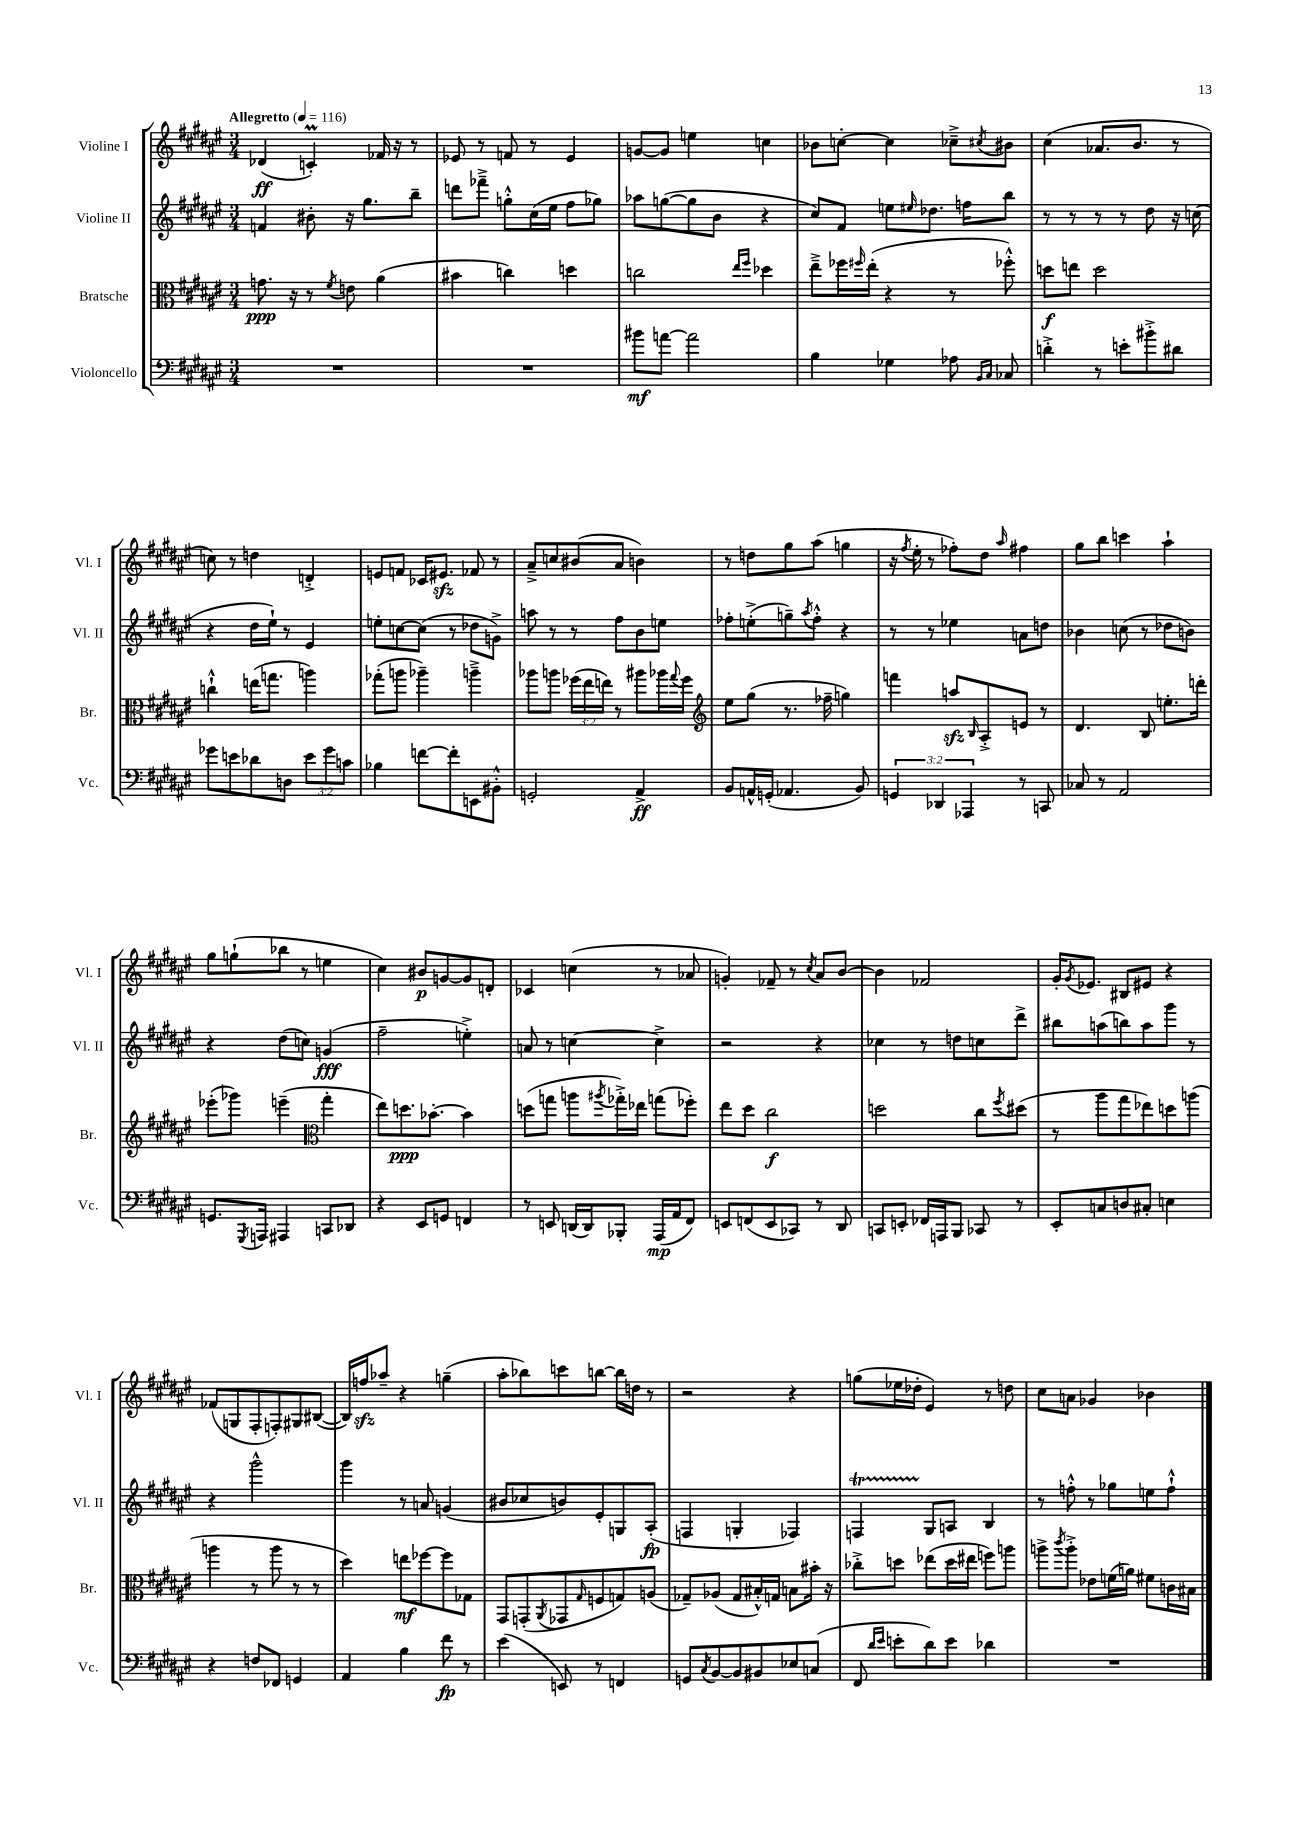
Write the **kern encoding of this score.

**kern	**kern	**kern	**kern
*staff4	*staff3	*staff2	*staff1
*clefF4	*clefC3	*clefG2	*clefG2
*k[f#c#g#d#a#e#]	*k[f#c#g#d#a#e#]	*k[f#c#g#d#a#e#]	*k[f#c#g#d#a#e#]
*M3/4	*M3/4	*M3/4	*M3/4
*MM116	*MM116	*MM116	*MM116
2.r	8.g	4f	(4d-
.	16r	.	.
.	8r	8b#'	4c')
.	8qf#	.	.
.	8e	16r	.
.	.	8.gg#	.
.	(4a#	.	16f-
.	.	.	16r
.	.	8bb~	8r
=	=	=	=
2.r	4b#	8ddd	8e-
.	.	8fff-~^	8r
.	4cc)	8gg'^^	8f
.	.	(16cc#	8r
.	.	16ee#	.
.	4dd	8ff#	4e-
.	.	8gg-)	.
=	=	=	=
8b#	2cc	8aa-	[8g
[8a	.	([8gg	8g]
2a]	.	8gg]	4ee
.	.	8b	.
.	16qqee#	.	.
.	16qqff#	.	.
.	4dd-	4r	4cc
=	=	=	=
4B	8ee#~^	8cc#)	8b-
.	16ff-	8f#	[8cc'
.	16qqff#	.	.
.	(16ee#'	.	.
4G-	4r	8ee	4cc]
.	.	16qqee#	.
.	.	8.dd-	.
8A-	8r	.	8cc-~^
.	.	16ff	.
16qqBB	.	.	.
16qqC#	.	.	8qcc#
8C-	8ff-'^^)	8bb	8b#
=	=	=	=
4d'^	8dd	8r	(4cc#
.	8ee	8r	.
8r	2dd	8r	8.a-
8e'	.	8r	.
.	.	.	8.b
8b#'^	.	8dd#	.
8d#	.	16r	8r
.	.	(16cc	.
=	=	=	=
8g-	4cc`^^	4r	8cc)
8e	.	.	8r
8d-	(16ee	16dd#	4dd
.	8.gg	16ee#`)	.
8D	.	8r	.
12e	4aa)	4e#	4d'^
12g-	.	.	.
12c	.	.	.
=	=	=	=
4B-	(8gg-'	8ee'	8e
.	8aa	[8cc	8f
[8f	4aa-~)	(8cc]	16c-
.	.	.	8.e#
8f']	.	8r	.
8EE	4aa~^	8dd-	8f-
8BB#'^^	.	8g^)	8r
=	=	=	=
2GG'	8aa-	8aa	8a#~^
.	8aa	8r	8cc
.	(24ff-	8r	(8b#
.	24ee#	.	.
.	24ee)	.	.
.	8r	8ff#	8a#
4AA#^	8aa#	8b	4b)
.	16aa-	8ee	.
.	8qqgg#	.	.
.	16ff-	.	.
=	=	=	=
*	*clefG2	*	*
8BB	8ee#	8ff-'	8r
16AA^^	(8gg#	(8ee'^	8dd
(16GG'	.	.	.
4.AA-	8.r	8gg~)	8gg#
.	.	8qaa#	.
.	.	8ff-'^^	(8aa#
.	16ff-~	.	.
.	4gg)	4r	4gg
8BB)	.	.	.
=	=	=	=
6GG	4fff	8r	16r
.	.	.	8qff#
.	.	.	16ee#'
.	.	8r	8r
6DD-	.	.	.
.	8aa	4ee-	8ff-')
6AAA-	.	.	.
.	16qqB	.	.
.	8A#'^	.	8dd#
.	.	.	16qqaa#
8r	8e	8a	4ff#
8CC	8r	8dd	.
=	=	=	=
8C-	4.d#	4b-	8gg#
8r	.	.	8bb
2AA#	.	(8cc	4ccc
.	8B	8r	.
.	8.ee'	8dd-	4aa#`
.	.	8b)	.
.	16ddd'	.	.
=	=	=	=
8.GG	(8eee-'	4r	8gg#
.	8ggg-)	.	(8gg`
8qGGG#	.	.	.
16AAA	.	.	.
4AAA#	(4eee~	(8dd#	8bb-
.	.	8cc)	8r
*	*clefC3	*	*
8CC	4gg#'	(4g	4ee
8DD-	.	.	.
=	=	=	=
4r	8ee#)	2ff#~	4cc#)
.	8.dd	.	.
8EE#	.	.	8b#
.	[8.b-'	.	.
8GG	.	.	[8g
4FF	4b-]	4ee'^)	8g]
.	.	.	8d'
=	=	=	=
8r	(8dd	8a	4c-
8EE	8gg	8r	.
(16DD	8aa	[4cc	(4cc
16DD)	.	.	.
.	8qaa#	.	.
8BBB-'	16gg-'^)	.	.
.	16ee-	.	.
(16AAA#	(8gg	4cc^]	8r
16AA#	.	.	.
8FF#)	8ff-')	.	8a-
=	=	=	=
8EE	8ee#	2r	4g')
(8FF	8dd#	.	.
8EE	2cc#	.	8f-~
8CC-)	.	.	8r
.	.	.	8qcc#
8r	.	4r	8a#
8DD#	.	.	[8b
=	=	=	=
8CC	2dd	4cc-	4b]
8EE'	.	.	.
16FF-	.	8r	2f-
16AAA	.	.	.
8BBB	.	8dd	.
8CC-	8cc#	8cc	.
.	8qff#	.	.
8r	(8dd#	8ddd#^	.
=	=	=	=
8EE#'	8r	8bb#	16g#'
.	.	.	8qg#
.	.	.	8.e-
8C	8aa#	(8aa	.
8D	8gg#	8bb)	8B#
8C#'	8ee-)	8aa	8e#
4E	8dd	8ggg#	4r
.	(8aa	8r	.
=	=	=	=
4r	4aa	4r	(8f-
.	.	.	8G
8F	8r	2ggg#^^	8F#'
8FF-	8aa	.	8F')
4GG	8r	.	8G#
.	8r	.	([8B#
=	=	=	=
4AA#	4dd#)	4ggg#	16B#])
.	.	.	16ff
.	.	.	8aa-~
4B	8ee	8r	4r
.	[8ff-	8a	.
8f#	8ff-]	(4g	(4gg~
8r	8G-	.	.
=	=	=	=
(4e#	8GG#	8b#	8aa#'
.	(8GG'	8cc-	8bb-)
.	8qAA#	.	.
8EE)	8GG-	8b)	8ccc
.	16qqG#	.	.
8r	8F	8e#'	[8bb
4FF	8G)	8G	16bb]
.	.	.	16dd
.	(8A	(8A#'	8r
=	=	=	=
8GG	8G-~)	4F	2r
8qC#	.	.	.
[8BB	(8A-	.	.
8BB]	8G-	4G'	.
8BB#	16B#'^^)	.	.
.	16G	.	.
8E-	8B	4F-)	4r
(8C	16b#'	.	.
.	16r	.	.
=	=	=	=
8FF#	8cc-'^	4F	(8gg
16qqd#	.	.	.
16qqe#	.	.	.
8e'	8dd	.	16ee-
.	.	.	16dd-'
8d#)	(8ee-	8G#	4e#)
8e	16dd	8A	.
.	16ee#	.	.
4d-	8ff)	4B	8r
.	8aa	.	8dd
=	=	=	=
2.r	8aa^	8r	8cc#
.	8qccc#	.	.
.	8aa'^	8ff'^^	8a
.	8e-	8r	4g-
.	(16f	8gg-	.
.	16a)	.	.
.	8f#	8ee	4b-
.	16c	8ff`^^	.
.	16B#	.	.
==	==	==	==
*-	*-	*-	*-
